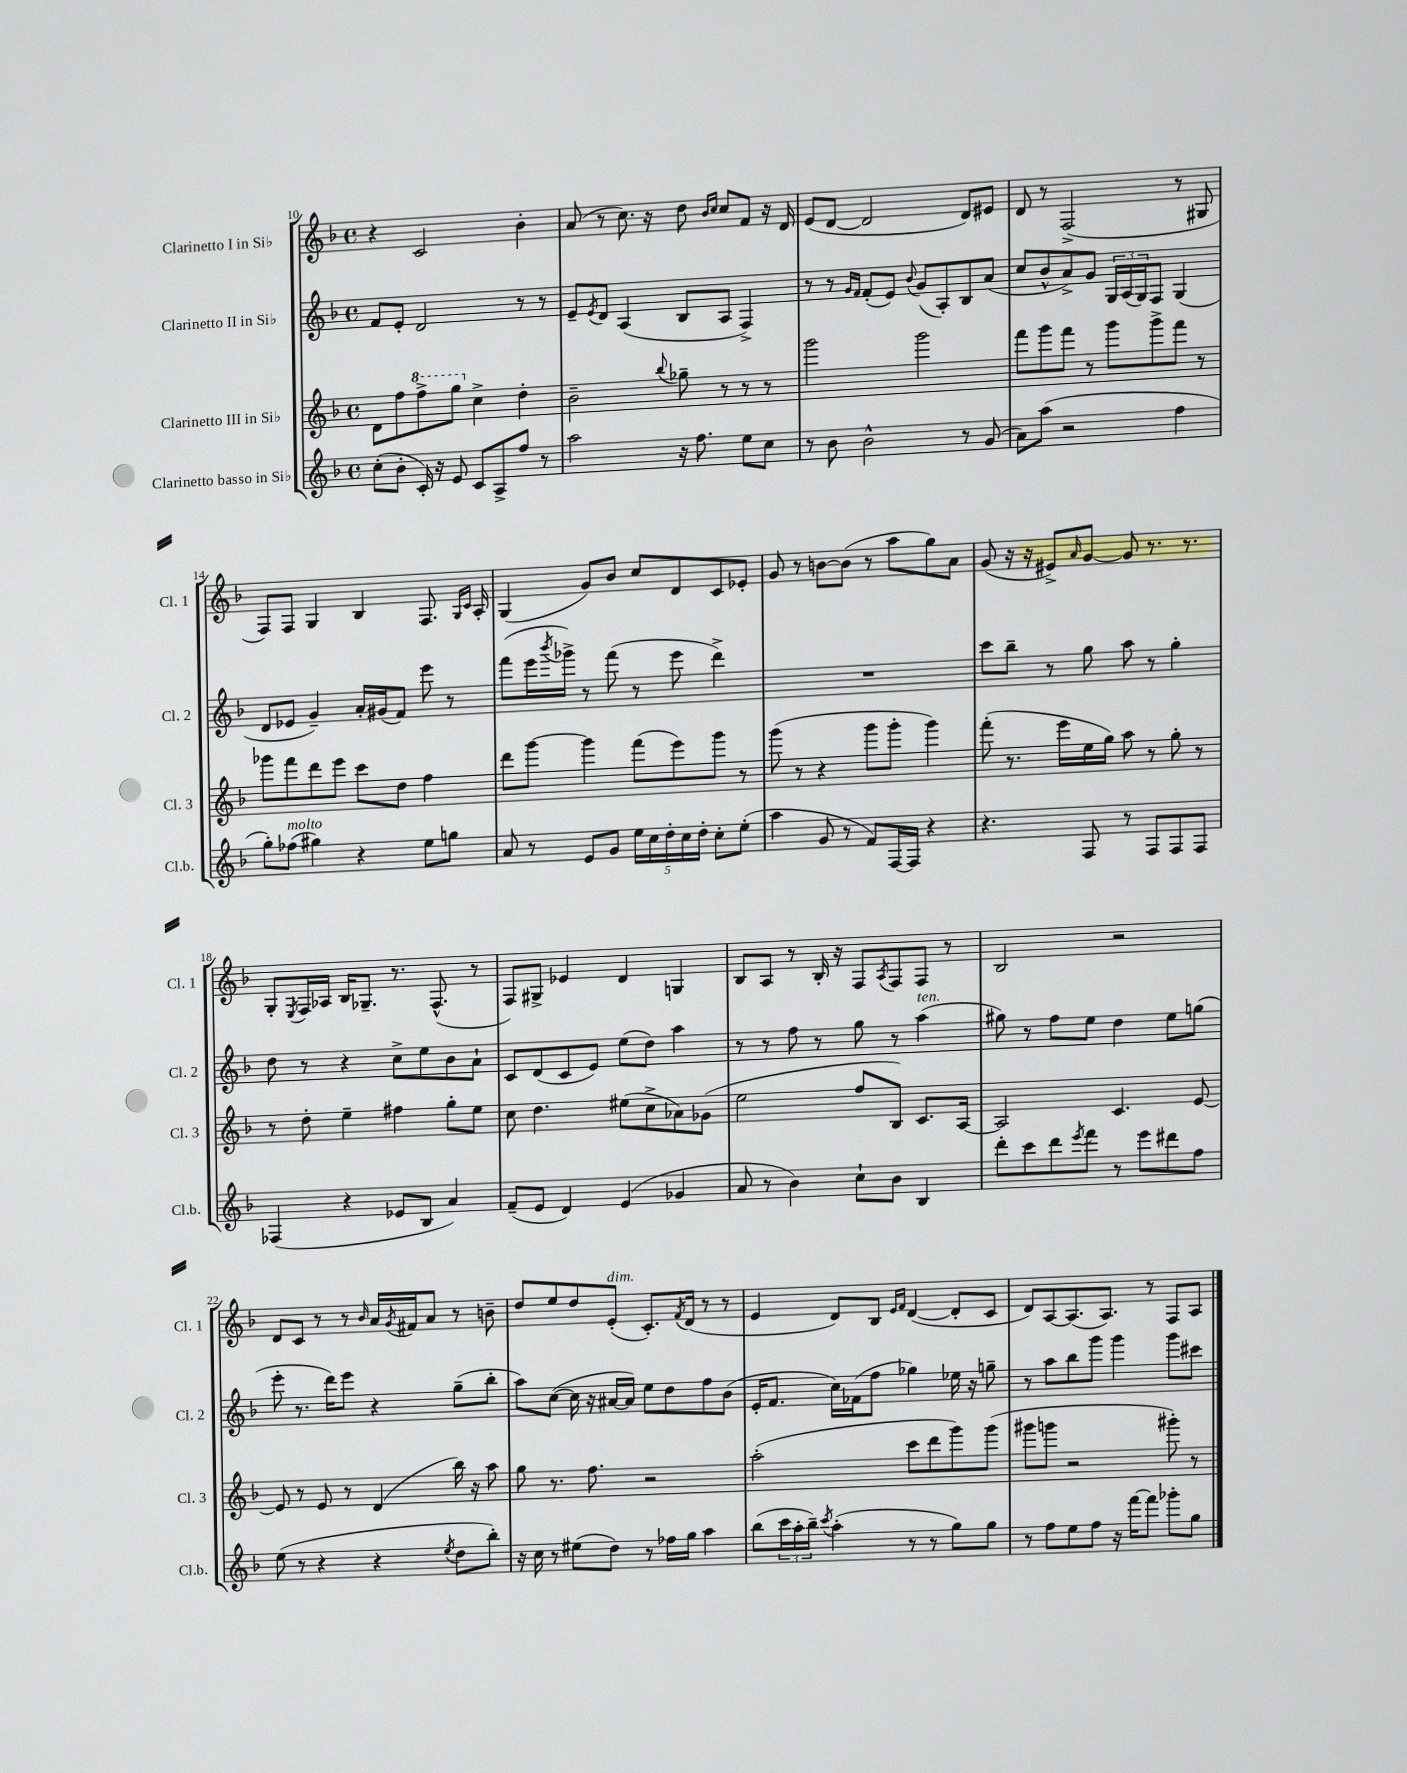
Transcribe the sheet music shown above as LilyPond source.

<<
\new StaffGroup <<
\new Staff = "s0" \with { instrumentName = "Clarinetto I in Sib" shortInstrumentName = "Cl. 1" } {
    \clef treble \key f \major \defaultTimeSignature \time 4/4
    r4 c'2 bes'4-. |
    a'8( r8 c''8.) r16 d''8 \grace { bes'16 c''16 } c''8 f'8 r16 d'16 |
    e'8( d'8~ d'2 d'8) eis'8 |
    d'8 r8 f2->( r8 gis8 |
    f8) f8 g4 bes4 f8. \grace { g16 c'16 } a16-. |
    g4( g'8) bes'8 c''8 d'8 c'8 ees'8-. |
    g'8 r8 b'8~ b'8( r8 a''8 g''8) a'8 |
    g'8( r16 r16 eis'8->) \grace { a'16 } g'8~ g'8 r8. r8. |
    g8-. \acciaccatura { e8 } f16 aes16 bes16 ges8.-- r8. f8.-^( r8 |
    f8) gis8-> ees'4 d'4 g4 |
    bes8 a8 r8 bes16-. r16 f8 \acciaccatura { a8 } f8 f8 r8 |
    bes2 r2 |
    d'8 c'8 r8 r8 \grace { bes'16 } a'16 \acciaccatura { g'8 } fis'16 a'8 r8 b'8-- |
    d''8 e''8 d''8 e'8-.^\markup { \italic "dim." }( c'8.-.) \acciaccatura { f'8 } d'16( r8 r8 |
    e'4 d'8) bes8 \grace { e'16 f'16 } d'4~( d'8-. c'8 |
    d'8) a8~ a8.( a8.) r8 f8 a8 \bar "|." |
}
\new Staff = "s1" \with { instrumentName = "Clarinetto II in Sib" shortInstrumentName = "Cl. 2" } {
    \clef treble \key f \major \defaultTimeSignature \time 4/4
    f'8 e'8-. d'2 r8 r8 |
    e'8-- \acciaccatura { e'8 } d'8 a4( bes8 a8 f4->) |
    r8 r8 \grace { g'16 f'16 } f'8-.( e'8) \appoggiatura { bes'8 } g'8( a8-.) bes8 a'8( |
    c''8 bes'8-^ a'8->) g'8 \tuplet 3/2 { g16 a16( g16) } f8 g4( |
    d'8 ees'8 g'4--) a'16-. gis'16( f'8) e'''8 r8 |
    f'''8( e'''16 \acciaccatura { bes'''8 } ges'''16->) r8 f'''8( r8 e'''8 d'''4->) |
    R1 |
    c'''8 bes''8-- r8 g''8 a''8 r8 g''4-. |
    d''8 r8 r4 c''8-> e''8 bes'8 a'8-! |
    c'8 d'8( c'8 e'8) e''8( d''8) a''4 |
    r8 r8 f''8 r8 g''8 r8 a''4^\markup { \italic "ten." }( |
    gis''8) r8 f''8 e''8 d''4 e''8 g''8( |
    e'''8-. r8. d'''16) e'''8 r4 g''8--( bes''8-. |
    a''8) c''8~( c''16 r16 ais'16~ ais'16) e''8 d''8 f''8 bes'8( |
    e'16-. f'8. c''16) fes'16( f''8 ges''4) ees''16 r16 g''8-- |
    r8 a''8 bes''8 g'''8 g'''4 g'''8 cis'''8 \bar "|." |
}
\new Staff = "s2" \with { instrumentName = "Clarinetto III in Sib" shortInstrumentName = "Cl. 3" } {
    \clef treble \key f \major \defaultTimeSignature \time 4/4
    d'8 f''8 \ottava #1 f'''8-> g'''8 \ottava #0 c''4-> d''4-. |
    bes'2-- \appoggiatura { bes''8 } ges''8-- r8 r8 r8 |
    g'''2 g'''2 |
    f'''8 g'''8 f'''8 r8 g'''8 g'''8-> f'''8 r8 |
    ges'''8 f'''8 d'''8 e'''8 c'''8 d''8 f''4 |
    d'''8 g'''8~ g'''4 f'''8( e'''8) g'''8 r8 |
    g'''8( r8 r4 g'''8 g'''8-. g'''4) |
    f'''8-.( r8. e'''16 e''16 g''16) a''8 r8 g''8-. r8 |
    r8 d''8-. e''4-- fis''4 g''8-. e''8 |
    c''8 d''4. eis''8( c''8-> aes'8) ges'8( |
    e''2 f''8 bes8) c'8. a16~ |
    a2 c'4. e'8~ |
    e'8 r8 e'8 r8 d'4( bes''16) r16 a''8 |
    g''8 r8. f''8. r2 |
    a''2-.( c'''8 d'''8 g'''8) g'''8( |
    gis'''8 g'''8 r2 gis'''8-.) r8 \bar "|." |
}
\new Staff = "s3" \with { instrumentName = "Clarinetto basso in Sib" shortInstrumentName = "Cl.b." } {
    \clef treble \key f \major \defaultTimeSignature \time 4/4
    c''8-.( bes'8-. c'16-.) r16 e'8 c'8 a8-> f''8 r8 |
    a''2 r16 f''8. e''8 c''8 |
    r8 bes'8 bes'2-^ r8 g'8( |
    a'8) a''8( r2 f''4 |
    g''8-.) fes''8^\markup { \italic "molto" }( gis''4) r4 e''8 g''8 |
    a'8 r8 e'8 g'8 \tuplet 5/4 { e''16 c''16 d''16-. c''16 d''16-. } c''8-. e''8-.( |
    a''4 g'8 r8 f'8) f16~ f16 r4 |
    r4. f8 r8 f8 f8 f8 |
    fes4( r4 ees'8 bes8 a'4) |
    f'8--( e'8 d'4) e'4( ges'4 |
    a'8 r8 bes'4) c''8-! bes'8 bes4 |
    d'''8-. c'''8 d'''8 \acciaccatura { e'''8 } f'''8 r8 e'''8 dis'''8 f''8 |
    e''8( r8 r4 r4 \acciaccatura { e''8 } d''8 bes''8-.) |
    r16 c''16 r8 eis''8( d''8) r8 fes''16 g''16 a''4 |
    bes''8( \tuplet 3/2 { c'''16 a''16-. bes''16--) } \acciaccatura { c'''8 } a''4-.( r8 r8 g''8) g''8 |
    r8 f''8 e''8 f''8 r16 f'''16~ f'''8 ges'''8-. g''8 \bar "|." |
}
>>
>>
\layout { \context { \Score currentBarNumber = #10 } }
